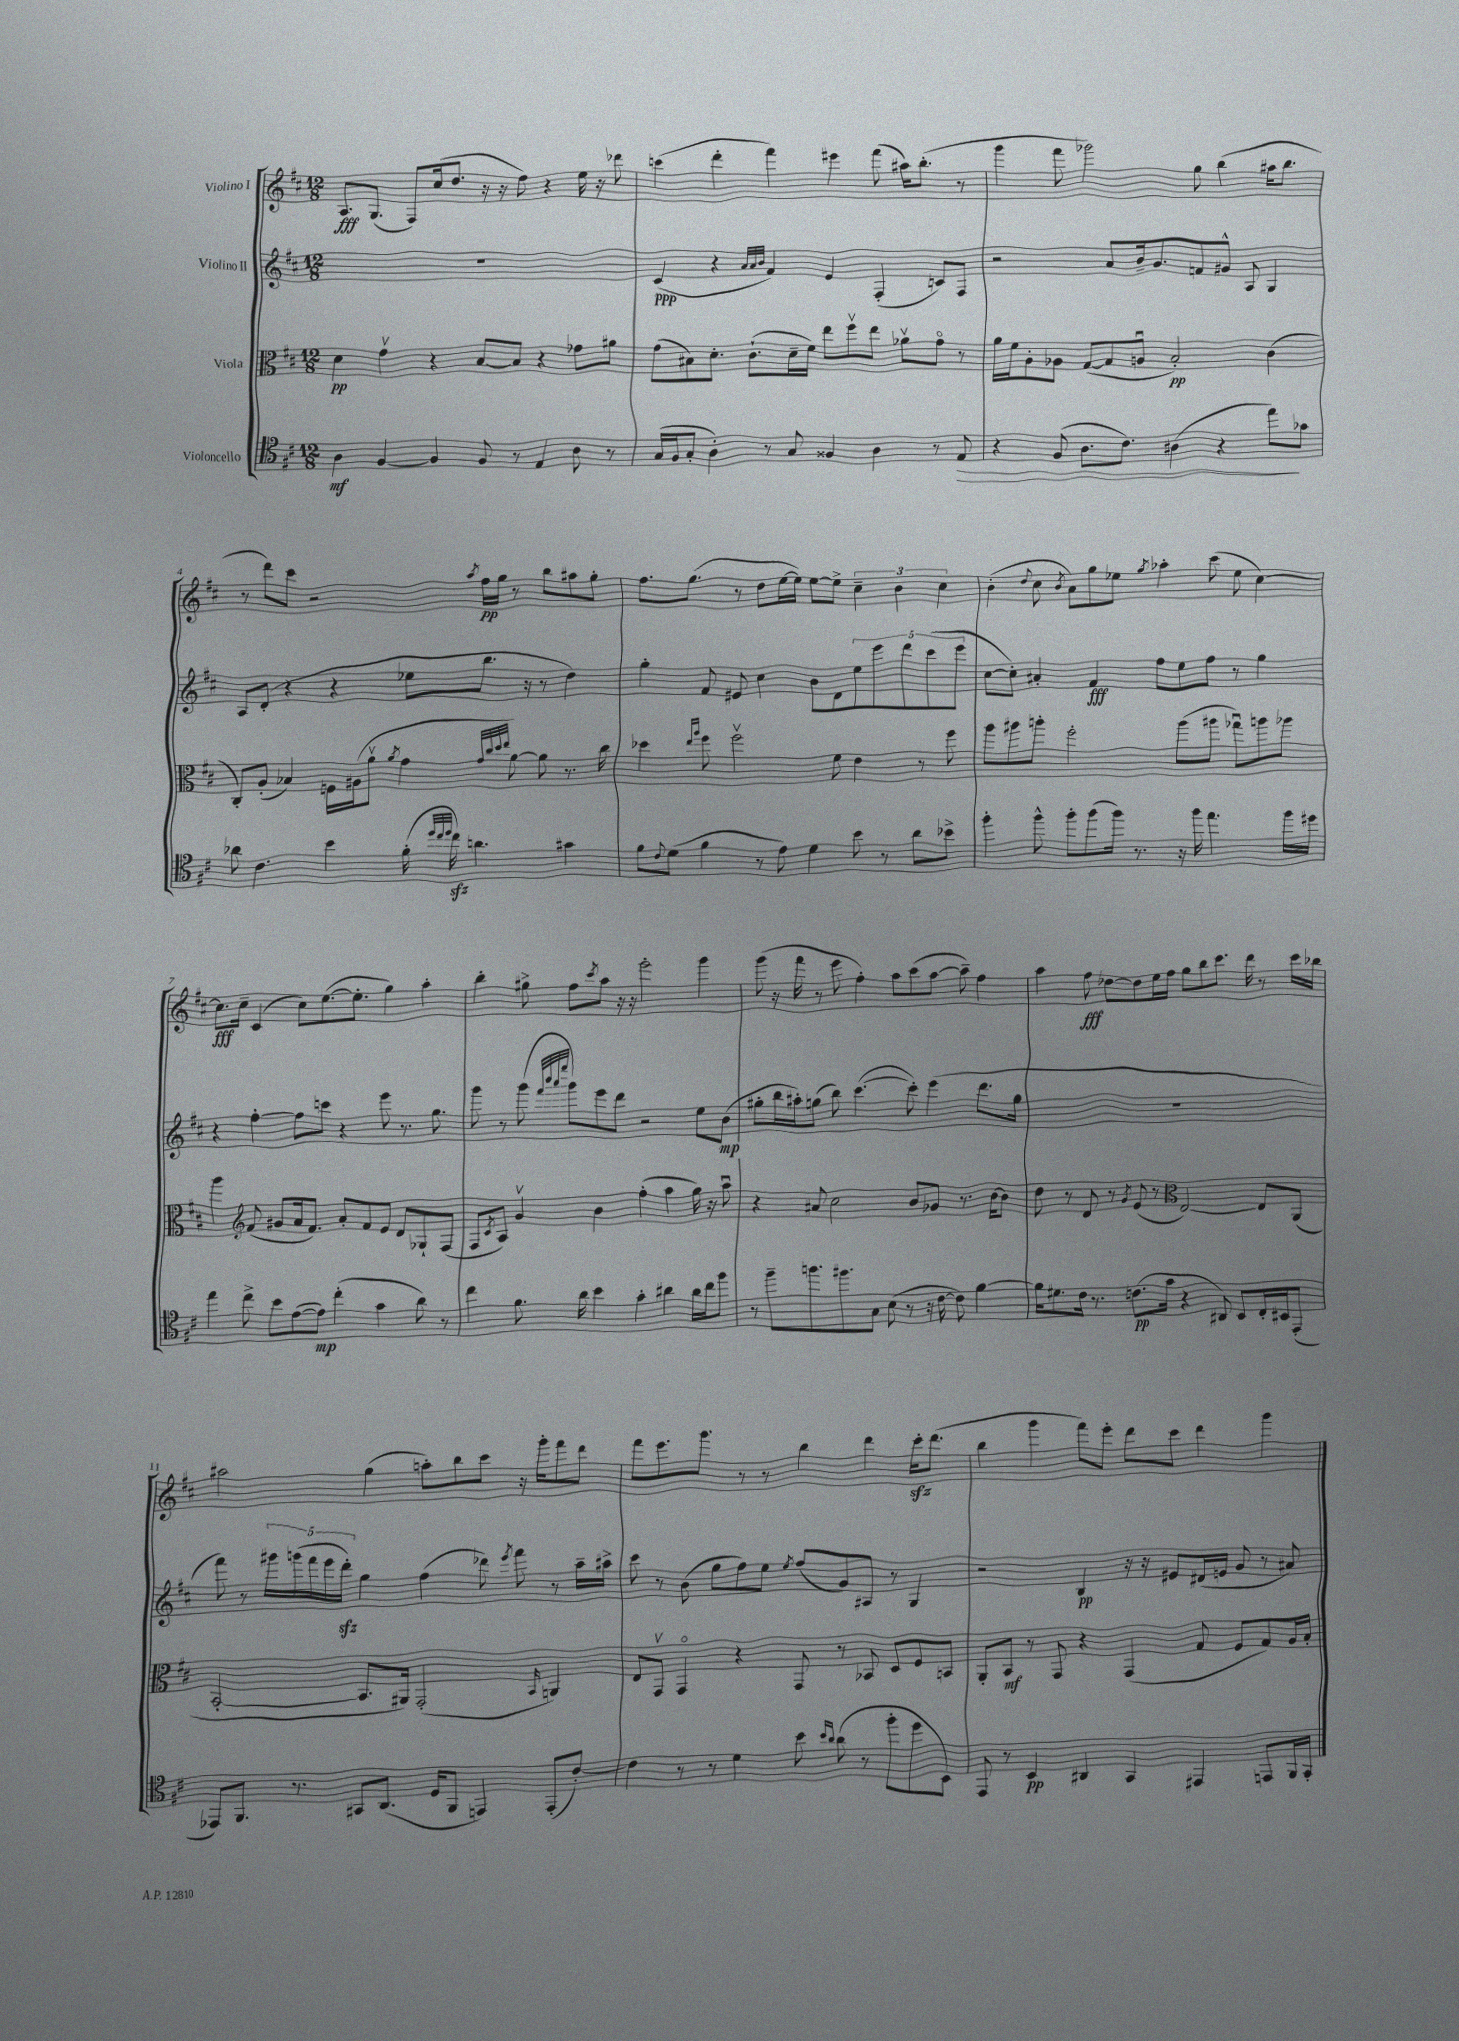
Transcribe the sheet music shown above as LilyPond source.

<<
\new StaffGroup <<
\new Staff = "s0" \with { instrumentName = "Violino I" } {
    \clef treble \key d \major \numericTimeSignature \time 12/8
    a8.\fff g8.( fis8) cis''16( d''8. r16 r16 fis''8) r4 e''16 r16 des'''8 |
    c'''4( d'''4-. fis'''4) eis'''4 fis'''8( ais''16) b''8.-.( r8 |
    g'''4 fis'''8 ges'''2) g''8 b''4( ais''16 b''8. |
    r8 d'''8) cis'''8 r2 \acciaccatura { a''8 } fis''16\pp g''16 r8 b''8 ais''8 g''8-. |
    fis''8. g''8.( r8 d''8 e''16~ e''16) e''8~ e''8-> \tuplet 3/2 { cis''4-- b'4 cis''4 } |
    b'4-.( \appoggiatura { d''8 } cis''8 \acciaccatura { b'8 } a'8) g''8 ees''8 \acciaccatura { g''8 } aes''4-. cis'''8( ees''8 cis''4~) |
    cis''8.\fff cis''16-- cis'4( cis''8) e''8.~( e''8.-. g''4) a''4-. |
    b''4-. gis''8-> fis''8 \acciaccatura { cis'''8 } a''8 r16 r16 e'''2-. g'''4 |
    g'''8( r16 fis'''16 r8 e'''8 fis''4-.) a''8 cis'''8( a''8~ a''8--) fis''4 |
    a''4 fis''8\fff des''8~ des''8 e''16 fis''16 g''8 b''8 cis'''8. d'''16 r8 cis'''16 bes''16 |
    ais''2 g''4( a''8-.) b''8 cis'''8 r16 g'''16-. fis'''8 d'''8 |
    fis'''8 e'''8. g'''8. r8 r8 b''4 d'''4 cis'''16-.\sfz d'''8.( |
    b''4 g'''4 fis'''8) e'''8-. d'''8 cis'''8 d'''4 g'''4 \bar "|." |
}
\new Staff = "s1" \with { instrumentName = "Violino II" } {
    \clef treble \key d \major \numericTimeSignature \time 12/8
    R1. |
    cis'4\ppp( r4 \grace { a'32 a'32 b'32 } fis'4) e'4 fis4-.( c'8) fis8 |
    r2 a'8 b'16-- g'8. f'8 gis'8-^ a8 g4 |
    a8 d'8-.( r4 r4 ees''8 b''8. r16 r8 d''4) |
    g''4-. fis'8 eis'8 cis''4 b'8 d'8 \tuplet 5/4 { e''8 e'''8 d'''8 cis'''8( e'''8 } |
    cis''8~ cis''8-.) ais'4-. fis'4\fff fis''8 e''8 fis''8 r8 g''4 |
    r4 fis''4~-. fis''8 c'''8 r4 e'''8 r8. g''8. |
    g'''8 r8 g'''8( \grace { fis'''32 b'''32 a'''32 e''''32 } g'''8) e'''8 d'''8 r2 e''8 b'8\mp( |
    gis''8-. b''16 ais''16-.) g''8( b''8) cis'''4.~( cis'''8-.) e'''4( d'''8. g''16 |
    R1. |
    fis'''8) r8 \tuplet 5/4 { gis'''16 g'''16( fis'''16 e'''16 d'''16-.\sfz) } g''4 fis''4( des'''8) \acciaccatura { e'''8 } fis'''8 r8 a''16-- ais''16-> |
    cis'''8 r8 b'8( g''8 fis''8) e''8 \acciaccatura { e''8 } fis''8( g'8) ais8 r8 g4 |
    r2 b4\pp r16 r16 eis'8 dis'16( e'16 g'8 r8 ais'8) \bar "|." |
}
\new Staff = "s2" \with { instrumentName = "Viola" } {
    \clef alto \key d \major \numericTimeSignature \time 12/8
    d'4\pp g'4\upbow r4 b8~ b8 r4 ges'8 ais'8 |
    g'8( bis8) d'8.-. cis'8.-!( d'16-- fis'16) e''8 fis''8\upbow e''8 aes'8\upbow g'8\flageolet r8 |
    a'16 fis'16 a8-. aes8 g8~( g8 a8\downbow b2-.\pp) cis'4( |
    cis8-.) a8-.( bes4) f16 ais16( a'8\upbow \acciaccatura { a'8 } g'4 \grace { g'32 cis''32 d''32 e''32 } a'8~) a'8 r8. cis''16 |
    des''4 \grace { e''16 a''16 } fis''8 fis''2\upbow fis'8 e'4 r8 fis''8 |
    a''8 ais''8 a''8-. fis''2-. a''8( ais''8 ges''8\downbow) a''8 aes''8 |
    a''4 \clef treble fis'8( gis'8 a'16 fis'8.) a'8-. fis'8 e'8 d'8 ges8-! fis8( |
    fis8 \acciaccatura { cis'8 } a8) g'4\upbow b'4 fis''4-.( a''4 g''16) r16 a''8\downbow |
    r4 ais'8 cis''2 b'8 ges'8 r8. b'16~ b'8 |
    d''8 r8 d'8 r8 \acciaccatura { g'8 } e'8( r8 \clef alto e2~) e8 a,8( |
    b,2~-. b,8. ais,16) g,2-.( \grace { b,16 } a,4) |
    e8 g,8\upbow g,4\flageolet r4 g,8 r8 bes,8 d8 fis8 b,8 |
    a,8-. b,8\mf r8 g,8 r4 g,4( g8 fis8 g8) a16 b16-. \bar "|." |
}
\new Staff = "s3" \with { instrumentName = "Violoncello" } {
    \clef tenor \key d \major \numericTimeSignature \time 12/8
    a4\mf fis4~ fis4 fis8 r8 e4 a8 r8 |
    g16( fis16 g8-. a4-.) r8 g8 fisis4 a4 r8 e8\> |
    r4 fis8( a8. cis'8.) ais4( r4 e''8\!) ges'8 |
    aes'8 cis'4. b'4 fis'16-.( \grace { d''32 cis''32 d''32 } cis''16\sfz) a'4. gis'4 |
    fis'8 \appoggiatura { cis'8 } d'8( fis'4 r8 e'8) d'4 b'8 r8 a'8 bes'8-> |
    fis''4-. fis''8-^ fis''8-. fis''8( fis''16) r8. r16 fis''16 e''4. fis''16 dis''16 |
    e''4 cis''8-> b'8 e'8~( e'8\mp) cis''4-.( g'4 a'8) r8 |
    cis''4 fis'8. a'16 b'4 g'4-. ais'4 ais'16 cis''16 fis''8 |
    r8 fis''8-- f''8. fis''8. g8 b8( r8 r16 cis'16~ cis'8) fis'4~ |
    fis'16 dis'8. cis'16 r8. c'8.\pp( g'16 r4 ais,8) b,8 cis16-. bis,16 e,8-.( |
    ees,8) fis,8. r8. gis,8 a,8.( d16 fis,8 e,4) e,8-.( cis'8~-.) |
    cis'4 r8 r8 d'4 b'8 \grace { b'16 a'16 } a'8( r8 fis''8-. d''8 b,8) |
    e,8 r8 b,4\pp ais,4 g,4 eis,4 e,8 fis,16 g,16-. \bar "|." |
}
>>
>>
